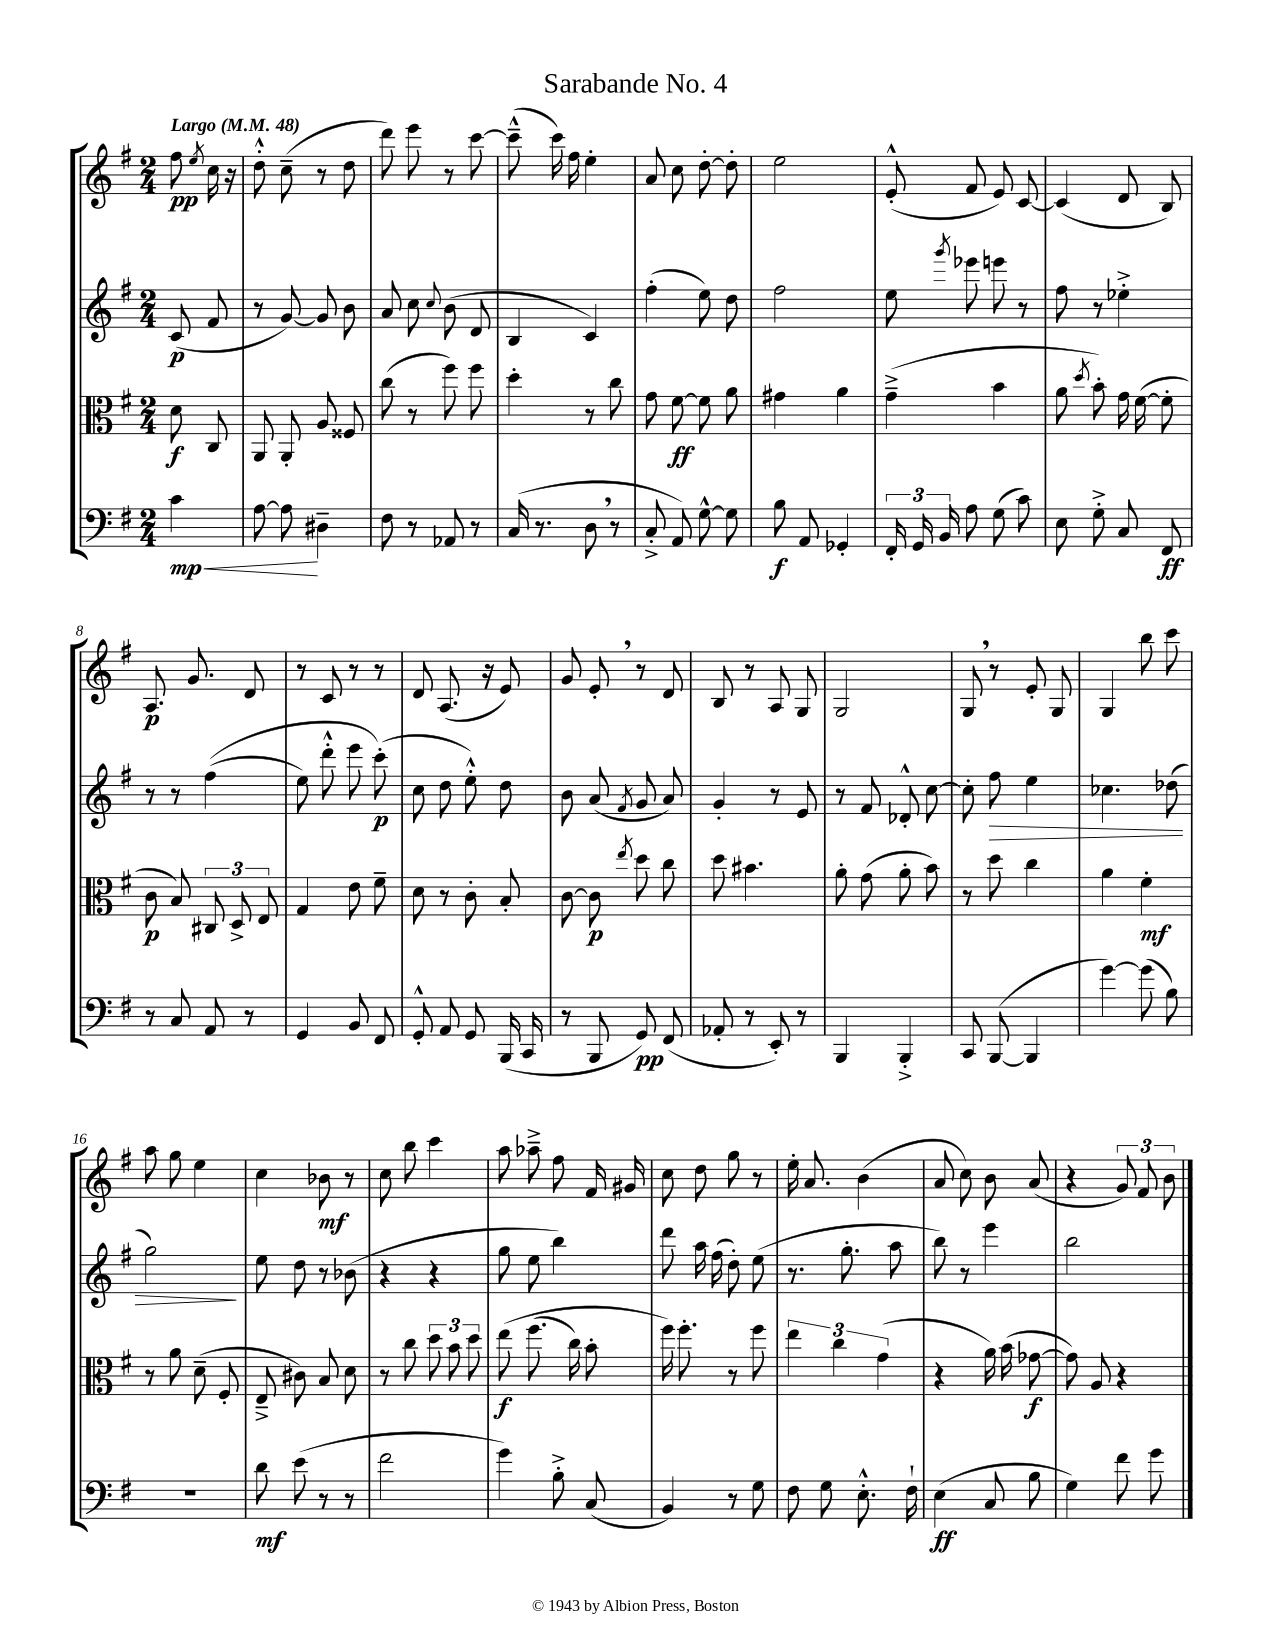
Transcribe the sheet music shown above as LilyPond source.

\header { title = "Sarabande No. 4" }
<<
\new StaffGroup <<
\new Staff = "s0" {
    \clef treble \key g \major \numericTimeSignature \time 2/4 \partial 4 \tempo "Largo" 4 = 48
    \autoBeamOff fis''8\pp \acciaccatura { e''8 } c''16 r16 |
    d''8-.-^ c''8--( r8 d''8 |
    d'''8) e'''8 r8 c'''8~ |
    c'''8---^( c'''16) fis''16 e''4-. |
    a'8 c''8 d''8~-. d''8-. |
    e''2 |
    e'8-.-^( fis'8 e'8) c'8~ |
    c'4( d'8 b8) |
    a8.\p g'8. d'8 |
    r8 c'8 r8 r8 |
    d'8 a8.( r16 e'8) |
    g'8 e'8-. \breathe r8 d'8 |
    b8 r8 a8 g8 |
    g2 |
    g8 \breathe r8 e'8-. g8 |
    g4 b''8 c'''8 |
    a''8 g''8 e''4 |
    c''4 bes'8\mf r8 |
    c''8 b''8 c'''4 |
    a''8 aes''8---> fis''8 fis'16 gis'16 |
    c''8 d''8 g''8 r8 |
    e''16-. a'8. b'4( |
    a'8 c''8) b'8 a'8( |
    r4 \tuplet 3/2 { g'8) fis'8 b'8 } \bar "|." |
}
\new Staff = "s1" {
    \clef treble \key g \major \numericTimeSignature \time 2/4 \partial 4
    \autoBeamOff c'8\p( fis'8 |
    r8 g'8~) g'8 b'8 |
    a'8 c''8 \appoggiatura { c''8 } b'8( d'8 |
    b4 c'4) |
    fis''4-.( e''8) d''8 |
    fis''2 |
    e''8 \acciaccatura { g'''8 } ees'''8 e'''8 r8 |
    fis''8 r8 ees''4-.-> |
    r8 r8 fis''4(\( |
    e''8) d'''8-.-^ e'''8 c'''8-.\p(\) |
    c''8 d''8 e''8-.-^) d''8 |
    b'8 a'8( \acciaccatura { fis'8 } g'8 a'8) |
    g'4-. r8 e'8 |
    r8 fis'8 des'8-.-^ c''8~ |
    c''8-. fis''8\> e''4 |
    ces''4. des''8( |
    g''2\!) |
    e''8 d''8 r8 bes'8( |
    r4 r4 |
    g''8 e''8 b''4) |
    d'''8 a''16 fis''16( d''8-.) e''8( |
    r8. g''8.-. a''8 |
    b''8) r8 e'''4 |
    b''2 \bar "|." |
}
\new Staff = "s2" {
    \clef alto \key g \major \numericTimeSignature \time 2/4 \partial 4
    \autoBeamOff d'8\f c8 |
    a,8 a,8-. a8 fisis8 |
    c''8( r8 fis''8) fis''8 |
    d''4-. r8 c''8 |
    g'8 fis'8~\ff fis'8 a'8 |
    gis'4 a'4 |
    g'4--->( b'4 |
    a'8 \acciaccatura { d''8 } b'8-.) g'16 fis'16~( fis'8-. |
    c'8\p b8) \tuplet 3/2 { cis8 d8-> e8 } |
    g4 e'8 fis'8-- |
    d'8 r8 c'8-. b8-. |
    c'8~ c'8\p \acciaccatura { e''8 } d''8 c''8 |
    d''8 bis'4. |
    a'8-. g'8( a'8-. b'8) |
    r8 d''8 c''4 |
    a'4 fis'4-.\mf |
    r8 a'8 d'8--( fis8-. |
    e8---> cis'8) b8 d'8 |
    r8 c''8 \tuplet 3/2 { d''8 b'8 d''8 } |
    e''8\f\( fis''8.( c''16) b'8-. |
    fis''16\) fis''8.-. r8 fis''8 |
    \tuplet 3/2 { e''4 c''4 g'4( } |
    r4 a'16) b'16( ges'8~\f |
    ges'8) a8 r4 \bar "|." |
}
\new Staff = "s3" {
    \clef bass \key g \major \numericTimeSignature \time 2/4 \partial 4
    \autoBeamOff c'4\mp\< |
    a8~ a8\! dis4-- |
    fis8 r8 aes,8 r8 |
    c16( r8. d8 \breathe r8 |
    c8-.-> a,8) g8~-^ g8 |
    b8\f a,8 ges,4-. |
    \tuplet 3/2 { fis,16-. g,16 b,16 } a8 g8( c'8) |
    e8 g8-.-> c8 fis,8\ff |
    r8 c8 a,8 r8 |
    g,4 b,8 fis,8 |
    g,8-.-^ a,8 g,8 b,,16( c,16 |
    r8 b,,8 g,8\pp) fis,8( |
    aes,8-. r8 e,8-.) r8 |
    b,,4 b,,4-.-> |
    c,8 b,,8~( b,,4 |
    g'4~) g'8( b8) |
    r2 |
    d'8\mf e'8( r8 r8 |
    fis'2 |
    g'4) b8-.-> c8( |
    b,4) r8 g8 |
    fis8 g8 e8.-.-^ fis16-! |
    e4\ff( c8 b8 |
    g4) fis'8 g'8 \bar "|." |
}
>>
>>
